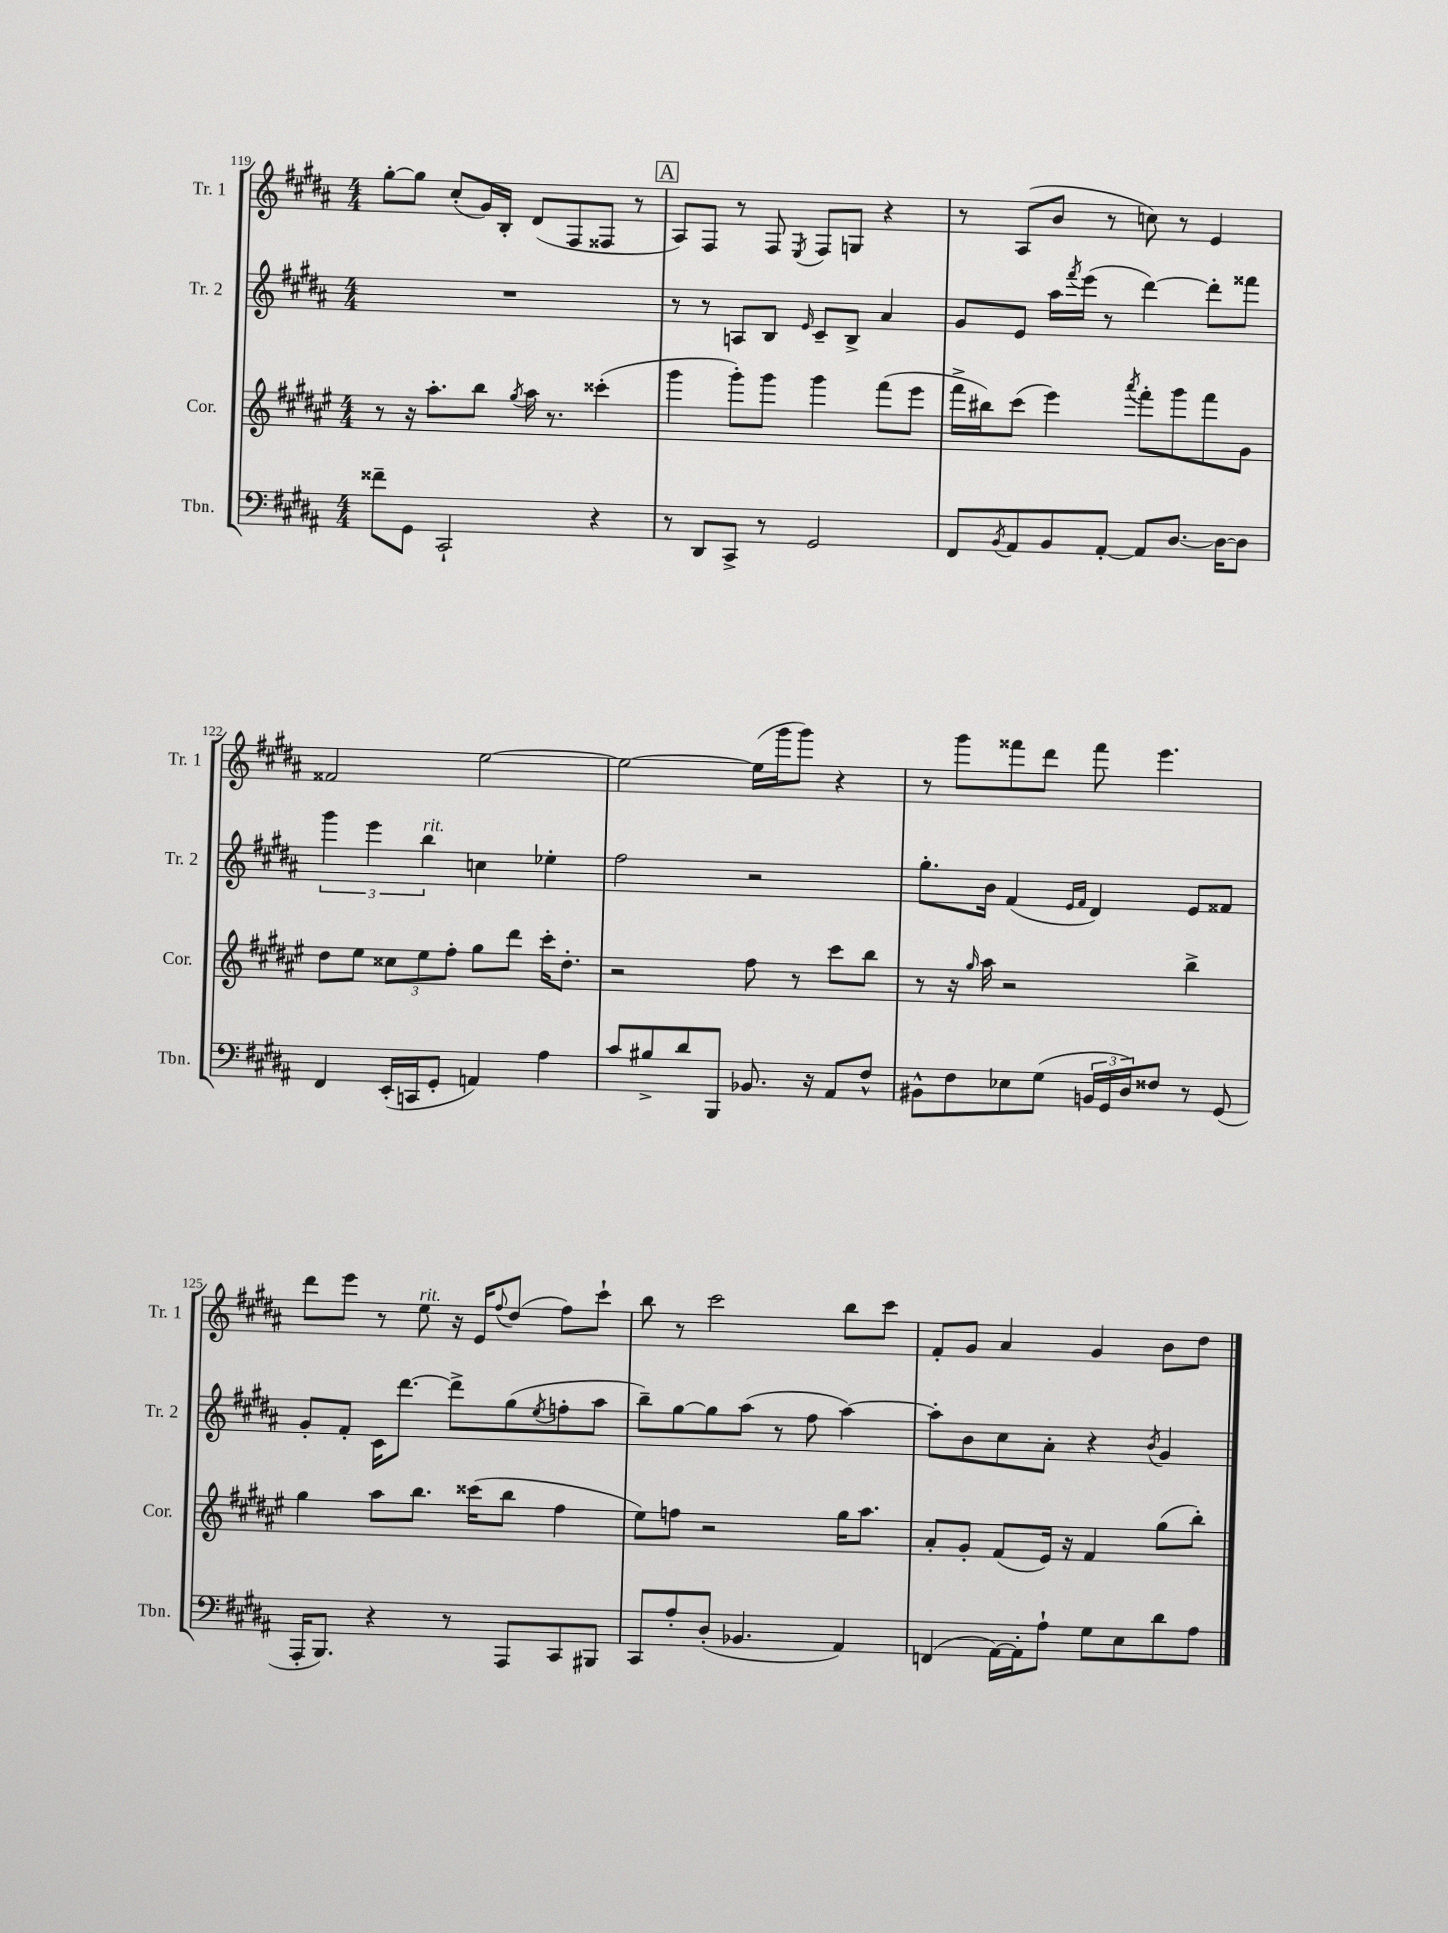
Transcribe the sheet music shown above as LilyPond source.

<<
\new StaffGroup <<
\new Staff = "s0" \with { instrumentName = "Tr. 1" shortInstrumentName = "Tr. 1" } {
    \clef treble \key b \major \numericTimeSignature \time 4/4
    gis''8~-. gis''8 cis''8-.( gis'16) b16-. dis'8( fis8 fisis8 r8 |
    \mark \markup { \box "A" } ais8) fis8 r8 fis8 \acciaccatura { e8 } fis8 g8 r4 |
    r8 ais8( b'8 r8 c''8) r8 e'4 |
    fisis'2 e''2~ |
    e''2~ e''16( gis'''16 gis'''8) r4 |
    r8 gis'''8 fisis'''8 dis'''8 fisis'''8 e'''4. |
    dis'''8 e'''8 r8 e''8^\markup { \italic "rit." } r16 e'16 \appoggiatura { fis''8 } dis''8( fis''8) cis'''8-! |
    b''8 r8 cis'''2 b''8 cis'''8 |
    fis'8-. gis'8 ais'4 gis'4 b'8 dis''8 \bar "|." |
}
\new Staff = "s1" \with { instrumentName = "Tr. 2" shortInstrumentName = "Tr. 2" } {
    \clef treble \key b \major \numericTimeSignature \time 4/4
    R1 |
    \mark \markup { \box "A" } r8 r8 a8 b8 \grace { e'16 } cis'8-- b8-> ais'4 |
    gis'8 e'8 ais''16 \acciaccatura { fis'''8 } e'''16( r8 dis'''4~) dis'''8-. fisis'''8 |
    \tuplet 3/2 { gis'''4 e'''4 b''4^\markup { \italic "rit." } } c''4 ees''4-. |
    fis''2 r2 |
    gis''8.-. b'16 fis'4( \grace { e'16 fis'16 } dis'4) e'8 fisis'8 |
    gis'8-. fis'8-. cis'16 dis'''8.~ dis'''8-> gis''8( \acciaccatura { e''8 } f''8-. ais''8 |
    b''8--) gis''8~ gis''8 ais''8( r8 fis''8 ais''4~) |
    ais''8-. b'8 cis''8 ais'8-. r4 \acciaccatura { b'8 } gis'4 \bar "|." |
}
\new Staff = "s2" \with { instrumentName = "Cor." shortInstrumentName = "Cor." } {
    \clef treble \key fis \major \numericTimeSignature \time 4/4
    r8 r16 ais''8.-. b''8 \acciaccatura { gis''8 } ais''16 r8. cisis'''4-.( |
    \mark \markup { \box "A" } gis'''4 gis'''8-.) gis'''8 gis'''4 fis'''8( eis'''8 |
    fis'''16-> bis''16) cis'''8( eis'''4) \acciaccatura { ais'''8 } fis'''8-. gis'''8 fis'''8 gis'8 |
    dis''8 eis''8 \tuplet 3/2 { cisis''8 eis''8 fis''8-. } gis''8 dis'''8 cis'''16-. dis''8.-. |
    r2 fis''8 r8 cis'''8 b''8 |
    r8 r16 \grace { gis''16 } ais''16 r2 b''4-> |
    gis''4 ais''8 b''8. cisis'''16( b''8 fis''4 |
    eis''8) f''8 r2 gis''16 ais''8. |
    ais'8-. gis'8-. fis'8( eis'16) r16 fis'4 gis''8( b''8-.) \bar "|." |
}
\new Staff = "s3" \with { instrumentName = "Tbn." shortInstrumentName = "Tbn." } {
    \clef bass \key b \major \numericTimeSignature \time 4/4
    fisis'8-- gis,8 cis,2-! r4 |
    \mark \markup { \box "A" } r8 dis,8 cis,8-> r8 gis,2 |
    fis,8 \acciaccatura { b,8 } ais,8 b,8 ais,8~-. ais,8 dis8.~ dis16~ dis8 |
    fis,4 e,16-.( c,16 gis,8-. a,4) ais4 |
    cis'8 bis8-> dis'8 b,,8 bes,8. r16 ais,8 fis8-^ |
    bis,8-^ fis8 ees8 gis8( \tuplet 3/2 { b,16 gis,16 dis16) } fisis8 r8 gis,8( |
    ais,,16-. b,,8.) r4 r8 ais,,8 cis,8 bis,,8 |
    cis,8 ais8-. dis8-.( bes,4. ais,4) |
    f,4( ais,16~) ais,16-. ais8-! gis8 e8 dis'8 ais8 \bar "|." |
}
>>
>>
\layout { \context { \Score currentBarNumber = #119 } }
